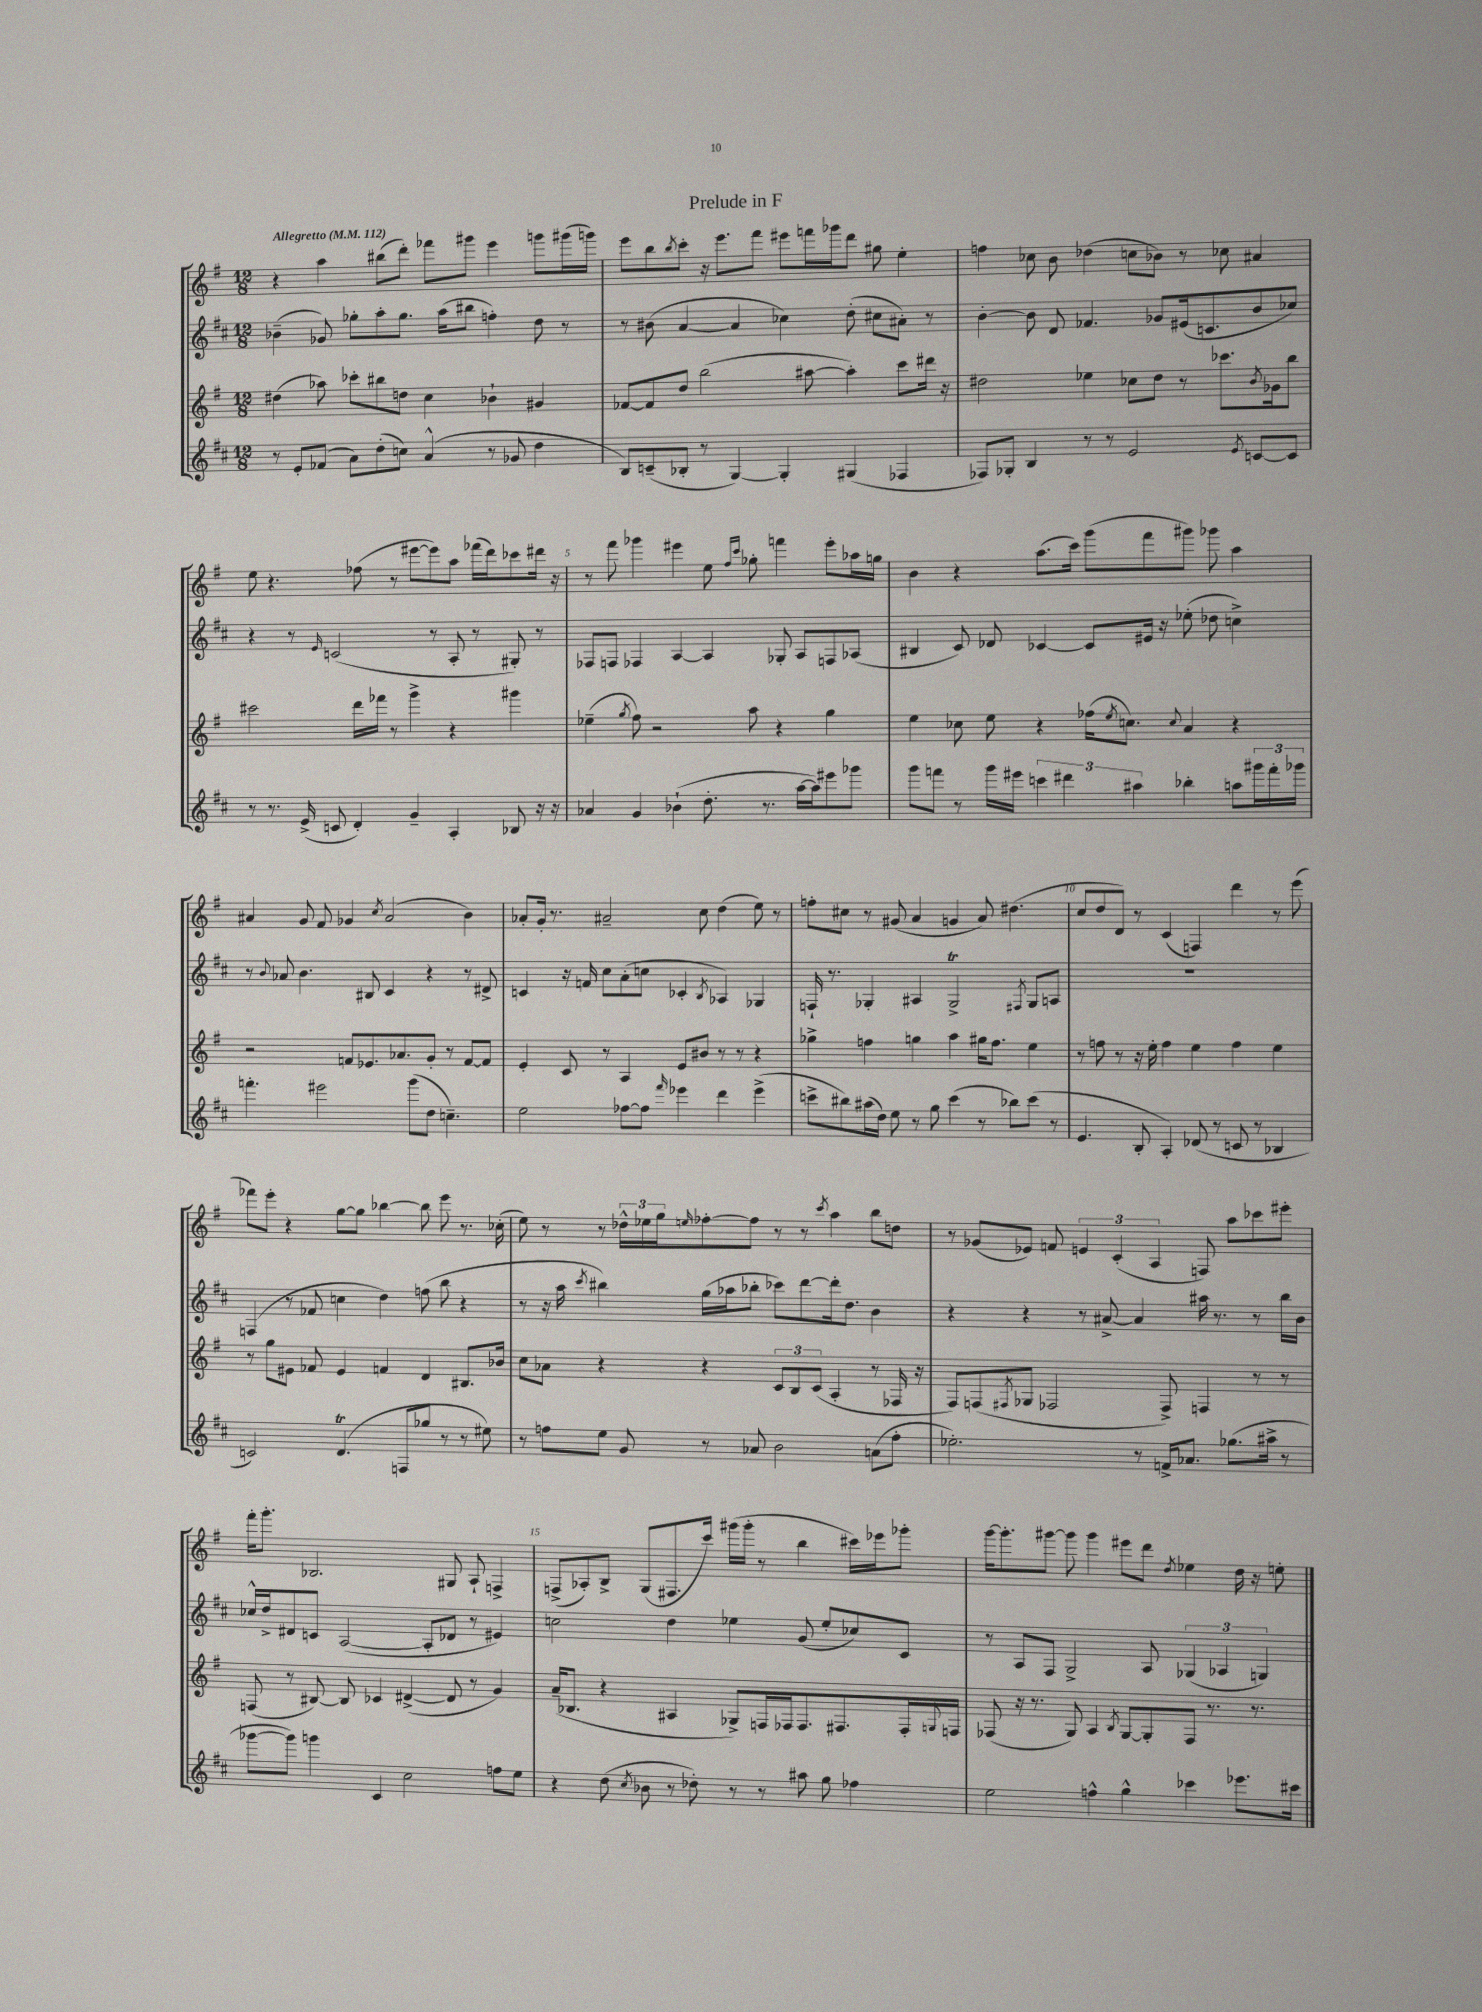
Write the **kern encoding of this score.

**kern	**kern	**kern	**kern
*part4	*part3	*part2	*part1
*staff4	*staff3	*staff2	*staff1
*clefG2	*clefG2	*clefG2	*clefG2
*k[f#c#]	*k[f#]	*k[f#c#]	*k[f#]
*M12/8	*M12/8	*M12/8	*M12/8
*MM112	*MM112	*MM112	*MM112
=1	=1	=1	=1
!	!	!	!LO:TX:a:B:t=Allegretto
8r	(4dd#X\	(4b-X~\	4r
8e'/L	.	.	.
(8f-X/J	8aa-X\)	8g-X/)	4aa\
8a\L)	8ccc-X'\L	8gg-X'\L	.
(8dd'\	8bb#X\	8aa'\	(8bb#X\L
8ccn\J)	8ddn\J	8.gg-\J	8ddd'\J)
(4a^^/	4cc\	.	8fff-X\L
.	.	(16aa\KL	.
.	.	8bb#X\J	8ggg#X\J
8r	4b-X`\	4ffn'\)	4eee\
8g-X/	.	.	.
4dd\	4g#X/	8dd\	8gggn\L
.	.	8r	(16ggg#X\L
.	.	.	16gggn\JJ)
=2	=2	=2	=2
8B/L)	[8f-X/L	8r	8eee\L
(8cn~/	8f-/]	(8b#X\	8bb\
.	.	.	8qbb/
8B-X'/J	8dd/J	[4a/	8ccc'\J
8r	(2bb\	.	16r
.	.	.	8.eee\L
[4G/)	.	4a/]	.
.	.	.	8fff#\J
4G'/]	.	4cc-X\)	8eee#X\L
.	[8aa#X\	.	16fffn\L
.	.	.	16ggg-X\J
(4G#X/	4aa#'\])	(8dd'\	8ddd\J
.	.	8cc#X\L	8gg#X\
4F-X/	8ccc\L	8a#X'\J)	4ee'\
.	16ddd#X\Jk	8r	.
.	16r	.	.
=3	=3	=3	=3
8F-X/L)	2dd#X\	[4b'\	4ffn\
8G-X'/J	.	.	.
4B/	.	8b\]	8cc-X\
.	.	8d/	8b\
8r	4ee-X\	4.f-X/	(4dd-X\
8r	.	.	.
2e/	8cc-X\L	.	8ccn\L
.	8dd#\J	8g-X/L	8b-X\J)
.	8r	(16e#X/k	8r
.	.	8.cn/	.
.	8.ccc-X\L	.	8cc-X\
8qe/	.	.	.
[8cn/L	.	8b/	4a#X/
.	8qb/	.	.
.	16g-X\k	.	.
8c/J]	8bb\J	8cc-X/J)	.
!!LO:LB:g=z
=4	=4	=4	=4
8r	2ccc#X\	4r	8ee\
8.r	.	.	4.r
.	.	8r	.
(16e^/	.	.	.
.	.	16qqe/	.
8cn/	.	(2cn/	.
4d'/)	16ddd\LL	.	(8ff-X\
.	16fff-X\JJ	.	.
.	8r	.	8r
4g~/	4ggg^\	.	[8eee#X\L
.	.	8r	8eee#\])
4A'/	4r	8A'/	8aa\J
.	.	8r	(16fff-X\LL
.	.	.	16ddd\J)
8B-X/	4ggg#X\	8G#X'/)	8ccc-X\
16r	.	8r	16ddd#X\Jk
16r	.	.	16r
=5	=5	=5	=5
4a-X/	(4ee-X~\	8F-X/L	8r
.	.	8Fn/J	8fff#\
.	8qgg/	.	.
4g/	8ff#\)	4F-X/	4ggg-X\
.	2r	.	.
(4b-X`\	.	[4A/	4eee#X\
8.dd'\	.	4A/]	8ee\
.	.	.	16qqff#/LL
.	.	.	16qqccc/JJ
.	8aa\	.	8gg-X'\
8.r	.	.	.
.	4r	8G-X'/	4fffn\
[16aa\LL	.	8A/L	.
16aa\J])	.	.	.
8eee#X\	4gg\	8Fn/	8eee#'\L
8ggg-X\J	.	(8A-X/J	16aa-X\L
.	.	.	16ggn\JJ
=6	=6	=6	=6
8ggg\L	4ee\	4B#X/	4b\
8fffn\J	.	.	.
8r	8cc-X\	8c#/)	4r
16ggg\LL	8ee\	8d-X/	.
16eee#X\JJ	.	.	.
6cccn\	4r	[4c-X/	(8.aa\L
6ddd#X\	.	.	.
.	.	.	16ccc\Jk)
.	(16ff-X\KL	8c-/L]	(8ggg\L
.	8qee/	.	.
.	8.ccn\J)	.	.
6aa#X\	.	.	.
.	.	16e#X/Jk	8fff#\
.	.	16r	.
.	8qqcc/	.	.
4bb-X'\	4a/	(8ee-X'\	8ggg#X\J)
.	.	8dd-X\	8ggg-X\
8aan\L	4r	4ccn^\)	4aa\
24ggg#X\L	.	.	.
24fff'\	.	.	.
24ggg-X\JJ	.	.	.
!!LO:LB:g=z
=7	=7	=7	=7
4.fffn'\	2r	8r	4a#X/
.	.	8qqb/	.
.	.	8a-X/	.
.	.	4.b\	8g/
2eee#X\	.	.	8f#/
.	8fn/L	.	4g-X/
.	8.e-X/	8B#X/	.
.	.	.	8qcc/
.	.	4c#/	(2a#/
.	8.a-X/	.	.
(8ggg\L	.	.	.
8dd\J	8g'/J	4r	.
4.ccn~\)	8r	.	.
.	[8f/L	8r	4b\)
.	8f/J]	8d#X^/	.
=8	=8	=8	=8
2ee\	4e'/	4cn/	8a-X'/L
.	.	.	16g'/Jk
.	.	.	8.r
.	8c/	16r	.
.	.	16fn/	.
.	8r	8cc#\L	2a#X~/
[8ff-X\L	4A/	(8a'\	.
8ff-\J]	.	8ccn\J	.
16qqfff#/	.	.	.
4eee-X\	8e/L	4c-X'/	.
.	8b#X/J	.	8cc\
.	.	8qB/	.
4ddd\	8r	4A-X/)	(4dd\
.	8r	.	.
(4eee-^\	4r	4G-X/	8ee\)
.	.	.	8r
=9	=9	=9	=9
8cccn^\L	4gg-X^\	16Fn`/	8ffn'\L
.	.	8.r	.
8bb#X\)	.	.	8cc#X\J
(16aa#X\L	4ffn\	4G-X'/	8r
16dd\JJ)	.	.	.
8ee\	.	.	(8g#X/
8r	4ggn\	4A#X/	4a/
8gg\	.	.	.
(4ccc\	4aa\	2G-T^/	4gn/
8r	16gg#X\KL	.	8a/)
.	8.ff\J	.	.
8bb-X\L)	.	.	(4.dd#X\
.	.	8qF#X/	.
(8ccc\J	4ee\	8G-/L	.
8r	.	8An/J	.
=10	=10	=10	=10
4.e/	8r	1.r	8cc/L
.	8ffn\	.	8dd/
.	8r	.	8d/J)
8B'/	16r	.	8r
.	16ee'\	.	.
4A'/)	4ff\	.	(4c/
(8d-X/	4ee\	.	4Fn/)
8r	.	.	.
8cn/	4ff\	.	4ddd\
8r	.	.	.
4B-X/	4ee\	.	8r
.	.	.	(8eee\
!!LO:LB:g=z
=11	=11	=11	=11
2cn/)	8r	(4Fn/	8fff-X\L)
.	8gg\L	.	8eee'\J
.	8e#X\J	8r	4r
.	8f-X/	8f-X/	.
(4.dT/	4e#/	4ccn\	[8gg\L
.	.	.	8gg\J]
.	4fn/	4dd\)	[4bb-X\
8Fn/L	.	.	.
8gg-X/J	4d/	(8ffn\	8bb-\]
8r	.	8bb\	8eee\
8r	8.B#X/L	4r	8.r
8ee#X\)	.	.	.
.	16b-X/Jk	.	(16cc-X'\
=12	=12	=12	=12
8r	8cc\L	8r	8ee\)
8ffn\L	8a-X\J	16r	8r
.	.	16aa\	.
.	.	8qccc#/	.
8ee\J	4r	4bb#X\)	8r
8g/	.	.	24dd-X^^\LL
.	.	.	24ee-X\
.	.	.	24gg\J
.	.	.	16qqeen/
8r	4r	(16gg\LL	[8ff-X'\
.	.	16aa-X\J	.
8a-X/	.	8bb-X'\J	8ff-\J]
2b\	12c/L	8ccc-X\L)	8r
.	12B/	.	.
.	.	[8ddd\	8r
.	(12c/J	.	.
.	.	.	8qccc/
.	4A'/	16ddd'\k]	4aa\
.	.	8.dd\J	.
(8an\L	8r	4b\	8bb\L
8ff'\J	16F-X/	.	8ddn\J
.	16r	.	.
=13	=13	=13	=13
2.ee-X'\)	8F#/L)	4r	8r
.	(8Fn/	.	(8g-X/L
.	8qF#X/	.	.
.	8G-X/J	4r	8e-X/J)
.	2F-X/	.	8fn/
.	.	8r	6en/
.	.	[8a#X^/	.
.	.	.	(6c'/
8r	.	4a#/]	.
.	.	.	6A/
16fn^/KL	8F-^/)	.	.
8.a-X/J	.	.	.
.	4Fn/	16aa#X\	8Fn/)
.	.	8.r	.
(8.gg-X\L	.	.	8aa\L
.	8r	8r	8ccc-X\
16aa#X^\Jk	.	.	.
8r	8r	16bb\LL	8eee#X'\J
.	.	16b\JJ	.
!!LO:LB:g=z
=14	=14	=14	=14
[8ggg-X\L	(8Fn/	16cc-X^^/LL	16fff#'\KL
.	.	16dd^/J	8.ggg'\J
8ggg-\J])	8r	8d#X/	.
4gggn\	[8B#X/)	8cn/J	2.B-X/
.	8B#/]	([2A/	.
4c#/	4c-X/	.	.
2cc#\	([4d#X^/	.	.
.	.	8A'/L]	.
.	8d#/]	8d-X/J	8G#X/
.	8r	8r	8A`/
8ffn\L	4g/)	4e#X/)	4Fn^/
8ee\J	.	.	.
=15	=15	=15	=15
4r	(16a~/KL	2ccn\	(8Fn^/L
.	8.B-X/J	.	.
.	.	.	8A-X'/)
(8dd\	4r	.	8B^/J
8qcc#/	.	.	.
8b-X\	.	.	(8G/L
8r	4A#X/	4dd\	8.F#X/
8dd-X'\)	.	.	.
.	.	.	16ccc/Jk)
8r	8G-X^/L)	4ee-X\	(16ggg#X\LL
.	.	.	16ggg#'\JJ
8r	16Fn/L	.	8r
.	16F-X/J	.	.
8aa#X\	8.F-/	(8g/	4bb\
8gg\	.	8ee-'/L	.
.	8.F#X/	.	.
4ff-X\	.	8cc-X/)	16ccc#X\LL)
.	.	.	16eee-X\J
.	16F#'/L	8c#/J	8ggg-X'\J
.	8qqGn/	.	.
.	16Fn/JJ	.	.
=16	=16	=16	=16
2ee\	(8F-X/	8r	[16ggg\KL
.	.	.	8.ggg'\]
.	16r	8A/L	.
.	8.r	.	.
.	.	8F#/J	[8ggg#X\J
.	8G/)	2G^/	8ggg#\]
4ffn^^\	4A/	.	4ggg#\
.	8qB/	.	.
4gg^^\	[8G/L	.	8eee#X\L
.	8G'/]	8A/	8ddd\J
.	.	.	8qdd/
4ccc-X\	8F-/J	(6G-X/	4ee-X\
.	8.r	.	.
.	.	6A-X/	.
8.eee-X\L	.	.	16dd\
.	8.r	.	16r
.	.	6Gn/)	.
.	.	.	8een'\
16ccc#X\Jk	.	.	.
==	==	==	==
*-	*-	*-	*-
